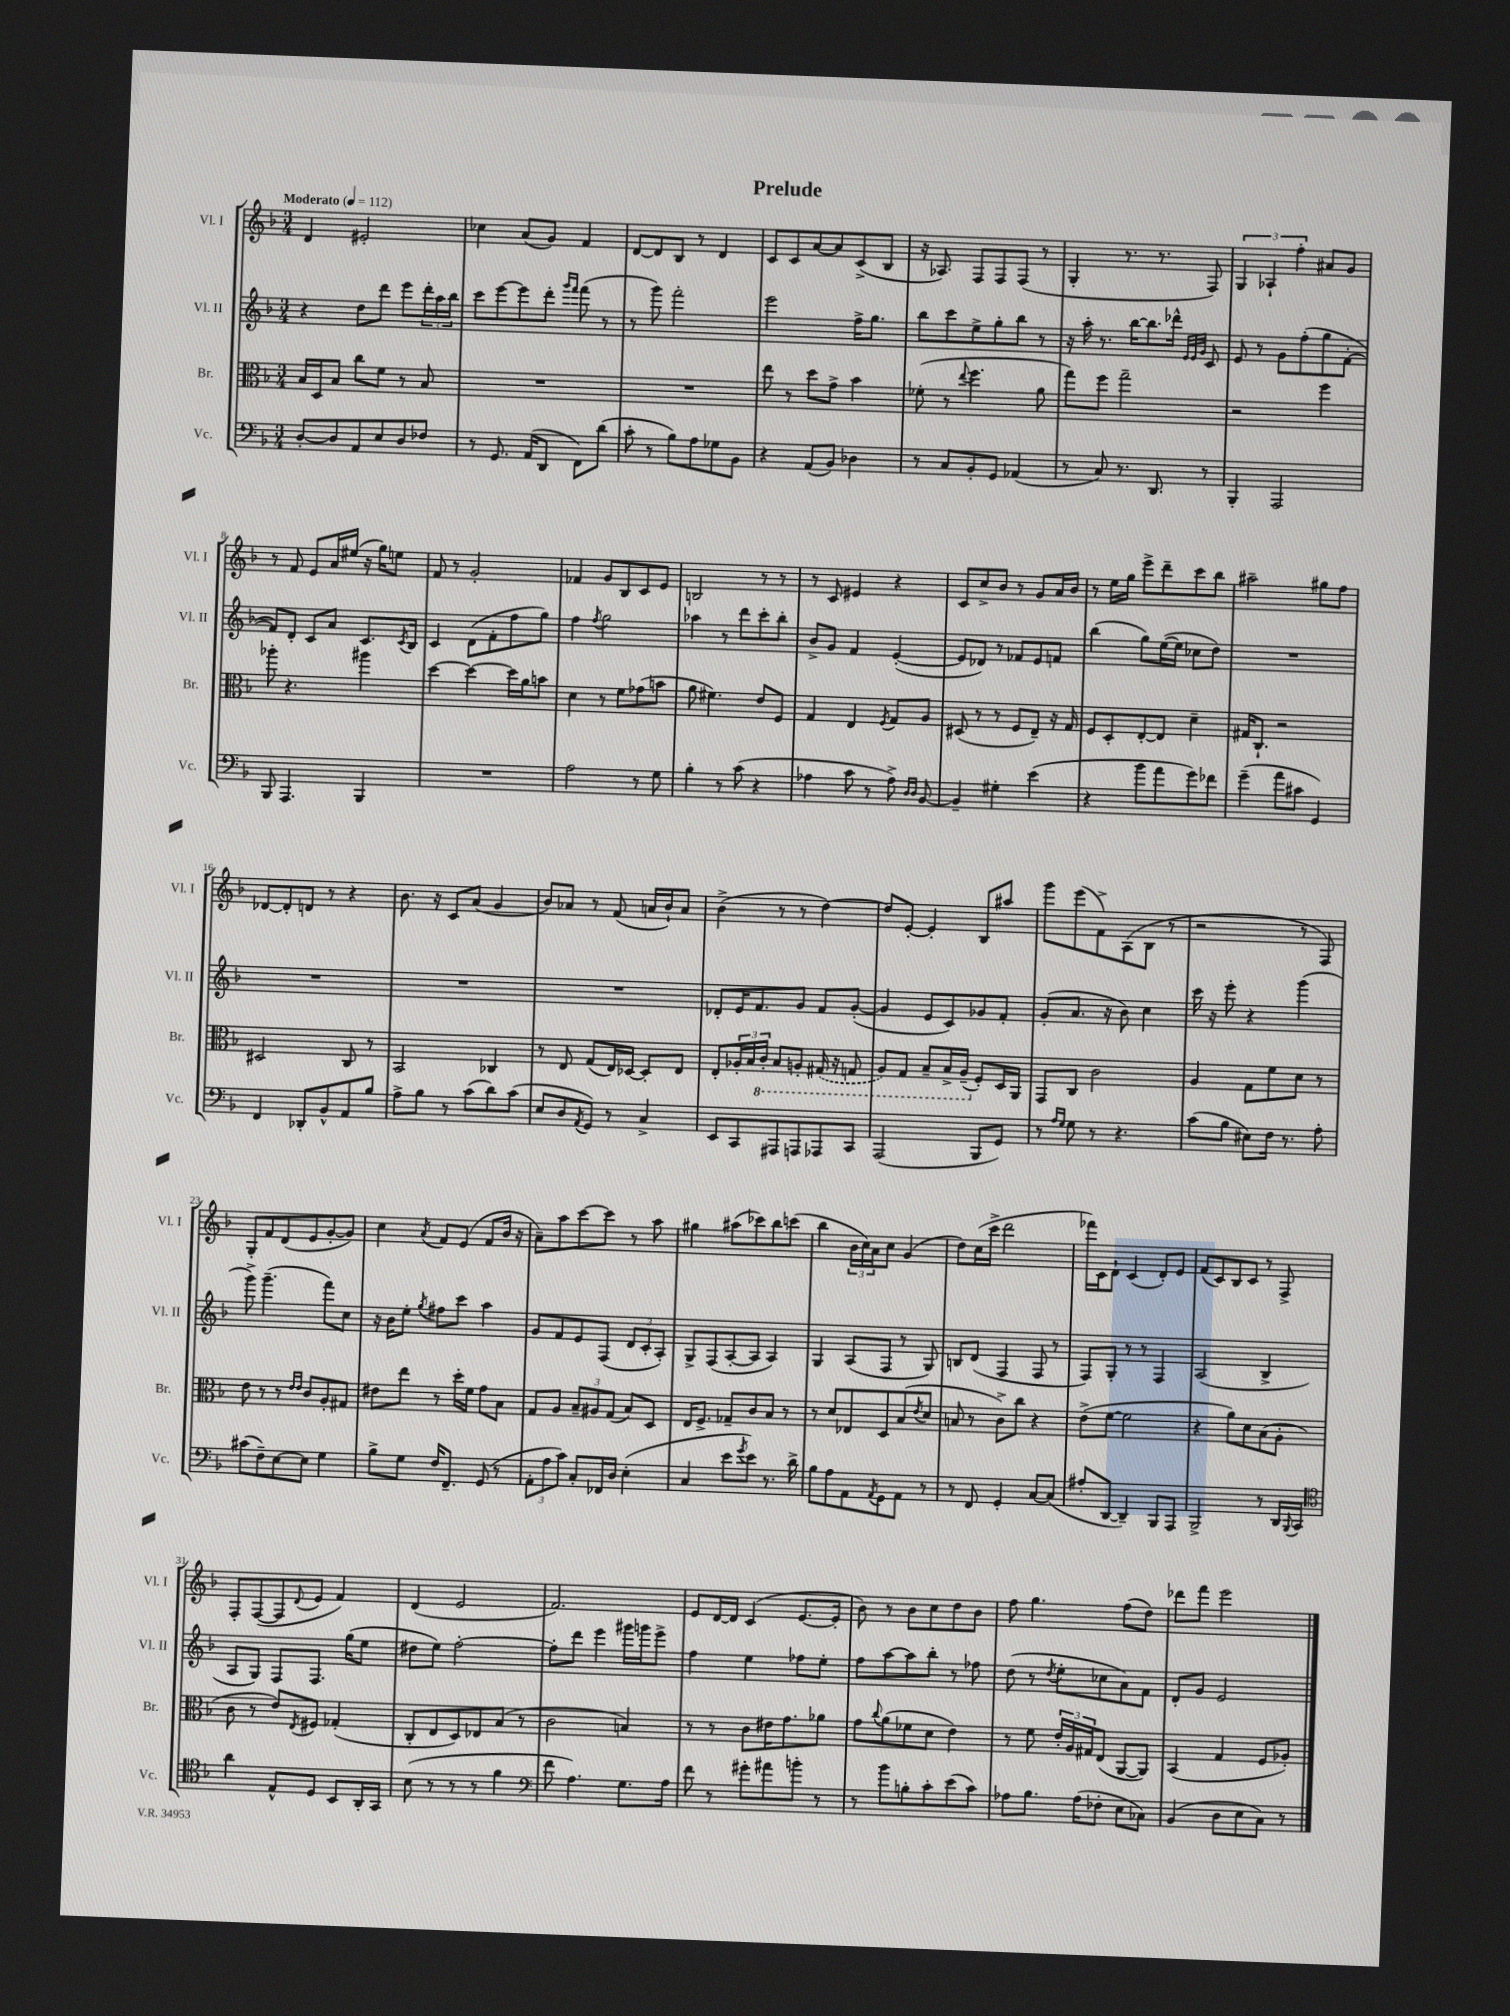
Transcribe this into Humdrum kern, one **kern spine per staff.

**kern	**kern	**kern	**kern
*staff4	*staff3	*staff2	*staff1
*clefF4	*clefC3	*clefG2	*clefG2
*k[b-]	*k[b-]	*k[b-]	*k[b-]
*M3/4	*M3/4	*M3/4	*M3/4
*MM112	*MM112	*MM112	*MM112
[8D'	16B-	4r	4d
.	16D	.	.
8D]	8B-	.	.
8AA	8cc	8dd	2e#'
8E	8f	8ddd	.
8D	8r	8eee	.
8F-	8B-	24ddd'	.
.	.	24aa	.
.	.	24bb-	.
=	=	=	=
8r	2.r	8ccc	4cc-
8.GG	.	[8eee	.
.	.	8eee]	(8a
(16AA	.	.	.
8DD	.	8ddd'	8g)
.	.	16qqggg	.
.	.	16qqfff	.
8FF)	.	(8fff	4f
(8d	.	8r	.
=	=	=	=
8c'	2.r	8r	[8d
8r	.	8ggg)	8d]
8B-)	.	2fff'	8B-
8A	.	.	8r
8G-	.	.	4d
8BB-	.	.	.
=	=	=	=
4r	8ee	2eee	8c
.	8r	.	8c
(8AA	8dd	.	[8a
8BB-)	8g^	.	8a]
4D-	4b-	16ff^	(8c^
.	.	8.gg	.
.	.	.	8B-
=	=	=	=
8r	(8f-'	8bb-	16r
.	.	.	8.A-)
8C	8r	8ccc	.
.	8qqee	.	.
8BB-'	4.ff	8ee^	8F
8GG	.	8gg'	8F
(4AA-	.	8bb-	(8F
.	8a	8r	8r
=	=	=	=
8r	8gg)	16r	4G'
.	.	16aa'	.
8C)	8ff	8.r	.
8.r	2gg~	.	8.r
.	.	[16bb-	.
.	.	8.bb-]	.
8.DD	.	.	8.r
.	.	16ddd-^^	.
.	.	32qqe	.
.	.	32qqe	.
.	.	32qqg	.
8r	.	8c	8F)
=	=	=	=
4BBB-'	2r	8e	6G
.	.	8r	.
.	.	.	6A-`
2AAA	.	8g	.
.	.	.	6ff'
.	.	(8ff'	.
.	4ff	8gg	8a#
.	.	[8f'	8g
=	=	=	=
8BBB-	8aa-'	8f])	8r
4.AAA	4.r	8d'	8f
.	.	8c	8e
.	.	8a	16a
.	.	.	(16ee#
4BBB-	4aa#	8.c	16r
.	.	.	16gg)
.	.	.	8ee
.	.	8qc	.
.	.	16B-	.
=	=	=	=
2.r	[4dd	4c	8f
.	.	.	8r
.	4dd_	(8d	2g'
.	.	8f'	.
.	16dd]	8ff	.
.	16a	.	.
.	8b	8gg)	.
=	=	=	=
2A	4d	4ff	4f-
.	.	8qff	.
.	8r	2gg	8g
.	8f	.	8B-
8r	(8g-	.	8c
8G	8b	.	8e
=	=	=	=
4B-'	8a	4aa-	2B
.	4.f#)	.	.
8r	.	8r	.
(8c	.	8ddd	.
4r	8e	8ccc'	8r
.	8F	8bb-'	8r
=	=	=	=
4A-	4G	8b-^	8r
.	.	8g	8c
8c	4E	4f	4e#
8r	.	.	.
.	8qF	.	.
8A-^)	8G	([4e'	4r
16qqD	.	.	.
16qqD	.	.	.
[8BB-	8A	.	.
=	=	=	=
4BB-~]	(8D#	8e]	8c
.	8r	8d-)	8cc^
4G#'	8r	8r	8b-
.	8F	8f-	8r
(4e	8E~)	8e	8g
.	16r	8f	16a
.	16G	.	16b-
=	=	=	=
4r	8F	(4bb-	8r
.	8D'	.	16ee
.	.	.	16gg
8b-	[8E'	8gg)	8eee^
8a	8E]	([16ee	8ddd~
.	.	16ee]	.
8g)	4d~	8cc-	8ccc
8f-	.	8dd)	8bb-
=	=	=	=
(4g~	16G#	2.r	2aa#~
.	8.C`	.	.
8a	2r	.	.
8c#	.	.	.
4GG)	.	.	8gg#
.	.	.	8ff
=	=	=	=
4FF	2D#	2.r	[8d-
.	.	.	8d-']
8DD-'	.	.	8d
8BB-^^	.	.	8r
8AA	8C	.	4r
8B-	8r	.	.
=	=	=	=
8A^	2BB-	2.r	8.b-
8B-	.	.	.
.	.	.	16r
8r	.	.	8c
(8c	.	.	(8a
8d)	4C-	.	4g
(8c	.	.	.
=	=	=	=
8E	8r	2.r	8b-)
8D	8E	.	8a-
8qAA	.	.	.
8GG)	(8G	.	8r
8r	16E)	.	(8f
.	[16D-	.	.
4C^	8D-']	.	16a
.	.	.	16b-`)
.	8E	.	8a
=	=	=	=
8EE	8E'	8d-'	(4b-^
8CC	24A-'	16e	.
.	24B-	.	.
.	.	8.f	.
.	24C'	.	.
8AAA#	8BB-	.	8r
8AAA	8AA'	8g	8r
8AAA-	(16GG#	8f	[4dd)
.	16r	.	.
8CC	8GG	([8g'	.
=	=	=	=
(2AAA	8AA)	4g]	8dd]
.	8GG	.	[8e'
.	8BB-~	8e	4e']
.	16BB-^	8c)	.
.	(16AA~	.	.
8BBB-	8F')	8g-	8B-
8GG)	16D	8f'	8aa#
.	16AA	.	.
=	=	=	=
8r	8GG	(8g'	8ggg
16qqA	.	.	.
16qqG	.	.	.
8G	8C	8.a	(8eee
8r	2c	.	8f^)
.	.	16r	.
4.r	.	8b-)	(8A
.	.	4cc	8B-
.	.	.	8r
=	=	=	=
(8c	4A	16ccc	2r
.	.	16r	.
8B-	.	8eee'	.
8E#)	8G	4r	.
16F	8f	.	.
8.r	.	.	.
.	8d	(4ggg	8r
8A'	8r	.	8F)
=	=	=	=
(8c#	8e	8ggg^)	8G'
8F~)	8r	(4.ggg~	8f
[8E	8r	.	(8d
.	16qqe	.	.
.	16qqe	.	.
8E]	8c	.	8e
4G	8A'	8fff)	[8g'
.	8G#	8cc	8g])
=	=	=	=
8B-^	8e#	16r	4cc
.	.	16b-	.
8G	8ee	8ee'	.
.	.	8qgg	8qa
16F	8r	8ff#	8f
8.FF~	.	.	.
.	16dd'	8ccc	(8e
.	16f	.	.
(8GG	8g	4aa	8f
8r	8B-	.	16b-
.	.	.	16r
=	=	=	=
12AA'	8G	8g	8a~)
12A	.	.	.
.	8A	8f	8aa
12c)	.	.	.
8C'	12B-~	8e	[8ccc
.	12A#	.	.
16FF-	.	(8F	8ccc]
.	(12G	.	.
16D	.	.	.
(4E'	8B-)	12d	8r
.	.	12c'	.
.	8D	.	8aa
.	.	12A')	.
=	=	=	=
4C	16E	8G^	4gg#
.	8.F^	.	.
.	.	(8F	.
8e	8G-~	[8A'	(8aa#
8qg	.	.	.
8e)	8c	8A]	8ccc-)
8.r	8B-	4A)	8bb-
.	8r	.	(8ccc
16d^	.	.	.
=	=	=	=
8B-	8r	4G	4bb-
8A	8d	.	.
8AA	8E-	(8A	24b-
.	.	.	24cc)
.	.	.	24a
8qAA	.	.	.
8GG	8D	8F	8cc
8AA	(8B-	8r	(4g
.	8qe	.	.
8r	8d	8G)	.
=	=	=	=
8r	8B	8B	8dd)
8FF	8r	(8d	(16cc
.	.	.	16ccc^
4GG'	8c^)	4F	2ddd
.	8cc	.	.
[8C	4r	8F	.
(8C]	.	8r	.
=	=	=	=
8A#'	(8e^	8F)	16fff-)
.	.	.	16c
[8DD	[8f	8G'	8d`
4DD~])	2f]	8r	(4c
.	.	8r	.
8BBB-	.	4F	8d')
8AAA	.	.	8e
=	=	=	=
2BBB-^	4r	(2A	(8f
.	.	.	8c)
.	8a)	.	8B-
.	8d	.	8c
8r	(8B-	4B-^	8r
16DD	8A'	.	8F^
8qqBBB-	.	.	.
16CC	.	.	.
=	=	=	=
*clefC4	*	*	*
4a	8c	8A	8F'
.	8r	8G)	([8F
8E^^	8e)	8F	8F]
.	8qE	.	8qqd
8D	8F#	8.F	8e
8BB-	(4G-'	.	4f)
.	.	(16gg	.
16AA'	.	8ee	.
16GG	.	.	.
=	=	=	=
(8B-	8C'	8dd#	(4d
8r	8E	8ee)	.
8r	8D)	[2ff'	2e
8r	8E-	.	.
4f	(8B-	.	.
.	8r	.	.
=	=	=	=
*clefF4	*	*	*
8f	2c	8ff']	2.f)
4.A)	.	8ddd	.
.	.	4eee	.
8.G	4B)	16ggg#	.
.	.	16ggg	.
.	.	8eee^	.
16A	.	.	.
=	=	=	=
8f	8r	4ff	8e
8r	8r	.	[16d
.	.	.	16d]
8g#'	8c	4ee	(4c
8a#	16e#	.	.
.	8.g	.	.
8b'	.	8ff-	[8.e
8r	8a-	8ee'	.
.	.	.	16e']
=	=	=	=
8r	8g	8ff	8b-)
.	8qqcc	.	.
8b-	(8a	[8aa	8r
8B'	8f-	8aa]	8b-
8c'	8d	8bb-'	8cc
(8e	4e)	8r	8dd
8c)	.	8ff-	8b-
=	=	=	=
8A-	8r	(8dd	8ff
8.B-	8f	8r	4.gg
.	.	8qdd	.
.	24e'	8ee'	.
.	24A	.	.
(16A-	.	.	.
.	24G#	.	.
8F-'	(8E	8cc-	.
8E	[8AA	8a)	(8ff
8C-)	8AA])	8f	8dd)
=	=	=	=
(4BB-	(4BB-	8d'	8ddd-
.	.	8g	8fff
8D	4G	2e	2eee
8E	.	.	.
8C)	8F	.	.
8r	8A-')	.	.
==	==	==	==
*-	*-	*-	*-
